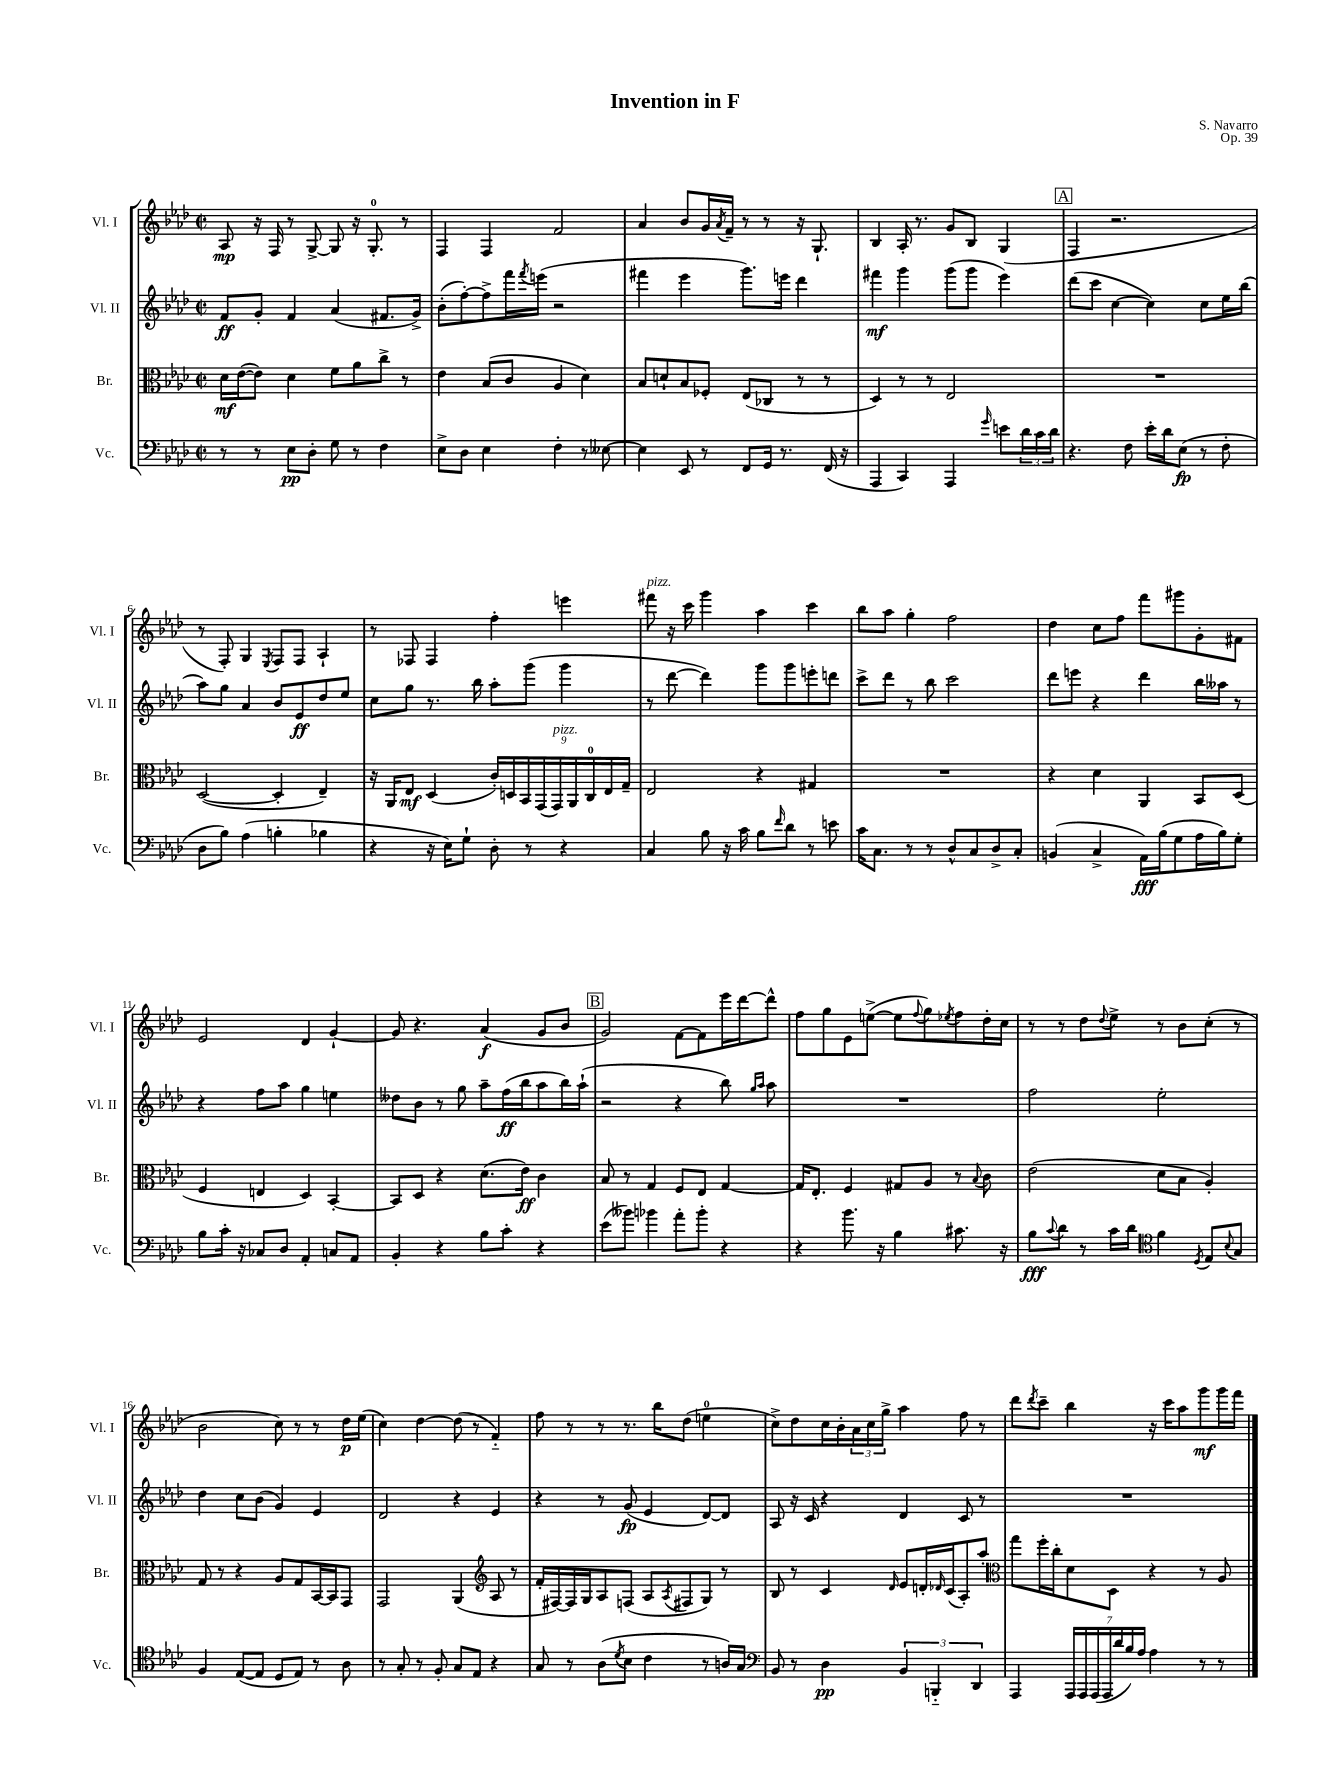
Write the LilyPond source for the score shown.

\header { title = "Invention in F" composer = "S. Navarro" opus = "Op. 39" }
<<
\new StaffGroup <<
\new Staff = "s0" \with { instrumentName = "Vl. I" shortInstrumentName = "Vl. I" } {
    \clef treble \key aes \major \defaultTimeSignature \time 2/2
    aes8\mp r16 f16 r8 g8~-> g8 r16 g8.-0-. r8 |
    f4 f4 f'2 |
    aes'4 bes'8 g'16 \acciaccatura { aes'8 } f'16-- r8 r8 r16 g8.-! |
    bes4 aes16-. r8. g'8 bes8 g4( |
    \mark \markup { \box "A" } f4 r2. |
    r8 f8-.) g4 \acciaccatura { ees8 } f8 f8 aes4-! |
    r8 fes8 fes4 f''4-. e'''4 |
    fis'''8^\markup { \italic "pizz." } r16 c'''16 g'''4 aes''4 c'''4 |
    bes''8 aes''8 g''4-. f''2 |
    des''4 c''8 f''8 f'''8 gis'''8 g'8-. fis'8 |
    ees'2 des'4 g'4~-! |
    g'8 r4. aes'4\f( g'8 bes'8 |
    \mark \markup { \box "B" } g'2) f'8~ f'8 ees'''16 des'''16~ des'''8-^ |
    f''8 g''8 ees'8 e''8~->( e''8 \appoggiatura { f''8 } g''8) \acciaccatura { ees''8 } f''8 des''16-. c''16 |
    r8 r8 des''8 \appoggiatura { des''8 } ees''8-> r8 bes'8 c''8-.( r8 |
    bes'2 c''8) r8 r8 des''16\p ees''16( |
    c''4) des''4~ des''8( r8 f'4-_) |
    f''8 r8 r8 r8. bes''16 des''8( e''4-0 |
    c''8->) des''8 c''16 bes'16-. \tuplet 3/2 { aes'16 c''16 g''16-> } aes''4 f''8 r8 |
    des'''8 \acciaccatura { des'''8 } c'''8-- bes''4 r16 c'''16 aes''8 g'''8\mf g'''16 f'''16 \bar "|." |
}
\new Staff = "s1" \with { instrumentName = "Vl. II" shortInstrumentName = "Vl. II" } {
    \clef treble \key aes \major \defaultTimeSignature \time 2/2
    f'8\ff g'8-. f'4 aes'4( fis'8. g'16->) |
    bes'8-.( f''8~-.) f''8-> f'''16 \acciaccatura { f'''8 } e'''16( r2 |
    fis'''4 ees'''4 g'''8.) e'''16 des'''4 |
    fis'''4\mf g'''4 g'''8( g'''8 ees'''4) |
    \mark \markup { \box "A" } des'''8( c'''8 c''4~ c''4) c''8 ees''16 bes''16( |
    aes''8) g''8 aes'4 bes'8 ees'8\ff des''8 ees''8 |
    c''8 g''8 r8. bes''16 aes''8-. g'''8( g'''4 |
    r8 des'''8~ des'''4) g'''8 g'''8 e'''8-. d'''8 |
    c'''8-> des'''8 r8 bes''8 c'''2 |
    des'''8 e'''8 r4 des'''4 bes''16 aeses''16 r8 |
    r4 f''8 aes''8 g''4 e''4 |
    deses''8 bes'8 r8 g''8 aes''8-- f''16\ff( bes''16 aes''8 bes''16) aes''16-!( |
    \mark \markup { \box "B" } r2 r4 bes''8) \grace { g''16 aes''16 } aes''8 |
    R1 |
    f''2 ees''2-. |
    des''4 c''8 bes'8( g'4) ees'4 |
    des'2 r4 ees'4 |
    r4 r8 g'8\fp( ees'4 des'8~) des'8 |
    aes8 r16 c'16 r4 des'4 c'8 r8 |
    R1 \bar "|." |
}
\new Staff = "s2" \with { instrumentName = "Br." shortInstrumentName = "Br." } {
    \clef alto \key aes \major \defaultTimeSignature \time 2/2
    des'16\mf ees'16~( ees'8) des'4 f'8 aes'8 c''8-> r8 |
    ees'4 bes8( c'8 aes4 des'4) |
    bes8 d'8-! bes8 fes8-. ees8( ces8 r8 r8 |
    des4) r8 r8 ees2 |
    \mark \markup { \box "A" } R1 |
    des2~( des4-. ees4--) |
    r16 aes,16 ees8\mf des4( \tuplet 9/8 { c'16-.) d16 bes,16 g,16( g,16^\markup { \italic "pizz." }) aes,16 c16-0 ees16 g16-- } |
    ees2 r4 gis4 |
    R1 |
    r4 des'4 aes,4 bes,8 des8( |
    f4 e4 des4) bes,4~-. |
    bes,8 des8 r4 des'8.( ees'16\ff) c'4 |
    \mark \markup { \box "B" } bes8 r8 g4 f8 ees8 g4~ |
    g16 ees8.-. f4 gis8 aes8 r8 \appoggiatura { bes8 } c'8 |
    ees'2( des'8 bes8 aes4-.) |
    g8 r8 r4 aes8 g8 bes,16~ bes,16 g,8 |
    g,2 aes,4( \clef treble aes8 r8 |
    f'16-. fis16~) fis16 g16 aes8 f8( aes8 \acciaccatura { aes8 } fis8 g8) r8 |
    bes8 r8 c'4 \grace { des'16 } ees'8 d'16-. \grace { des'16 } c'16( aes8-.) aes''8-. |
    \clef alto g''8 f''16-. c''16-. des'8 des8 r4 r8 aes8 \bar "|." |
}
\new Staff = "s3" \with { instrumentName = "Vc." shortInstrumentName = "Vc." } {
    \clef bass \key aes \major \defaultTimeSignature \time 2/2
    r8 r8 ees8\pp des8-. g8 r8 f4 |
    ees8-> des8 ees4 f4-. r8 eeses8~ |
    eeses4 ees,8 r8 f,8 g,16 r8. f,16( r16 |
    aes,,4 c,4) aes,,4 \grace { g'16 } e'8 \tuplet 3/2 { des'16 c'16 des'16 } |
    \mark \markup { \box "A" } r4. f8 ees'16-. des'16 ees8\fp( r8 f8-. |
    des8 bes8) aes4( b4-. bes4 |
    r4 r16 ees16) g8-! des8-. r8 r4 |
    c4 bes8 r16 c'16 bes8 \grace { f'16 } des'8 r8 e'8 |
    c'16 c8. r8 r8 des8-^ c8 des8-> c8-. |
    b,4( c4-> aes,16\fff) bes16( g8 aes16 bes16) g8-. |
    bes8 c'16-. r16 ces8 des8 aes,4-. c8 aes,8 |
    bes,4-. r4 bes8 c'8-. r4 |
    \mark \markup { \box "B" } ees'8( beses'8) bes'4 aes'8-. bes'8-. r4 |
    r4 bes'8. r16 bes4 cis'8. r16 |
    bes8\fff \appoggiatura { c'8 } des'8 r8 c'16 des'16 \clef tenor f'4 \acciaccatura { des8 } ees8 \appoggiatura { bes8 } g8 |
    f4 ees8~( ees8 des8 ees8) r8 aes8 |
    r8 g8-. r8 f8-. g8 ees8 r4 |
    g8 r8 aes8( \acciaccatura { des'8 } bes8 c'4 r8 a16) g16 |
    \clef bass bes,8 r8 des4\pp \tuplet 3/2 { bes,4 b,,4-_ des,4 } |
    aes,,4 \tuplet 7/4 { aes,,16 aes,,16 aes,,16( aes,,16 des'16 bes16) aes16 } aes4 r8 r8 \bar "|." |
}
>>
>>
